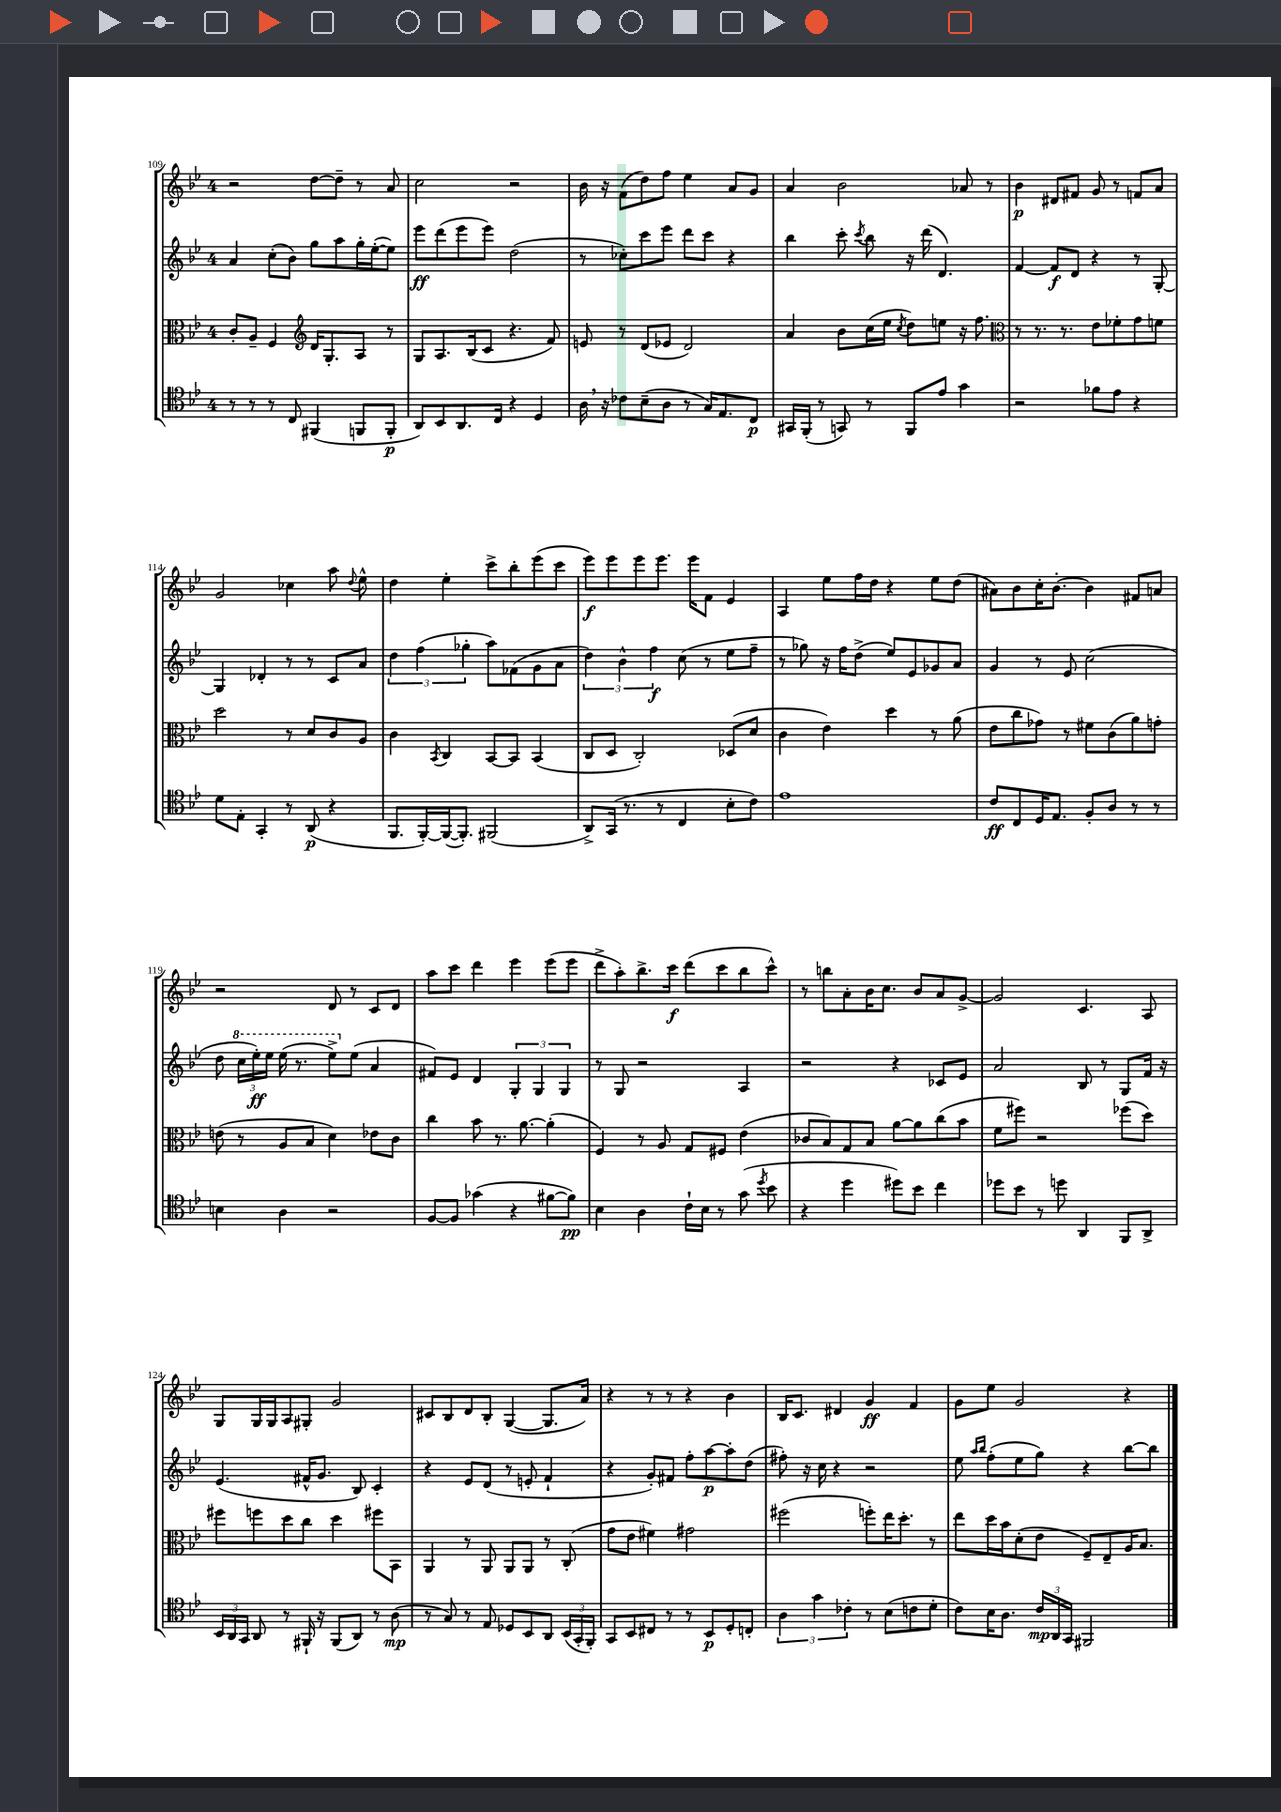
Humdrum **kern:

**kern	**dynam	**kern	**kern	**dynam	**kern	**dynam
*part4	*part4	*part3	*part2	*part2	*part1	*part1
*staff4	*staff4	*staff3	*staff2	*staff2	*staff1	*staff1
*clefC4	*	*clefC3	*clefG2	*	*clefG2	*
*k[b-e-]	*	*k[b-e-]	*k[b-e-]	*	*k[b-e-]	*
*M4/4	*	*M4/4	*M4/4	*	*M4/4	*
=109	=109	=109	=109	=109	=109	=109
8r	.	8c'/L	4a/	.	2r	.
8r	.	8A~/J	.	.	.	.
8r	.	4F/	(8cc'\L	.	.	.
8C/	.	.	8b-\J)	.	.	.
*	*	*clefG2	*	*	*	*
(4FF#X/	.	16d/KL	8gg\L	.	[8dd\L	.
.	.	8.G'/	.	.	.	.
.	.	.	8aa\	.	8dd~\J]	.
8FFn/L	.	8A/J	16gg'\L	.	8r	.
.	.	.	([16ee-'\J	.	.	.
8FF'/J	p	8r	8ee-\J])	.	8a/	.
=110	=110	=110	=110	=110	=110	=110
8AA/L)	.	8G/L	8eee-\L	ff	2cc\	.
8BB-/	.	8.A/	(8ddd\	.	.	.
8.AA/	.	.	8eee-\	.	.	.
.	.	(16B-/k	.	.	.	.
.	.	8c/J	8eee-\J)	.	.	.
16C/Jk	.	.	.	.	.	.
4r	.	4.r	(2dd\	.	2r	.
4D/	.	.	.	.	.	.
.	.	8f/)	.	.	.	.
=111	=111	=111	=111	=111	=111	=111
16A,\	.	8en/	8r	.	16b-\	.
16r	.	.	.	.	16r	.
8c-X\L	.	8r	8cc-X'\L)	.	(8f\L	.
(8B-~\	.	(8d/L	8ccc\	.	8dd\)	.
8A\J	.	8e-X/J	8eee-\J	.	8ff\J	.
8r	.	2d/)	8ddd\L	.	4ee-\	.
16G/KL)	.	.	8ccc\J	.	.	.
8.E-/	.	.	.	.	.	.
.	.	.	4r	.	8a/L	.
8C/J	p	.	.	.	8g/J	.
=112	=112	=112	=112	=112	=112	=112
16GG#X/LL	.	4a/	4bb-\	.	4a/	.
(16FF'/JJ	.	.	.	.	.	.
8r	.	.	.	.	.	.
8GGn/)	.	8b-\L	8ccc'\	.	2b-\	.
.	.	.	8qccc/	.	.	.
8r	.	(16cc\L	8bb-\	.	.	.
.	.	16ee-\JJ	.	.	.	.
.	.	8qcc/	.	.	.	.
8FF/L	.	8dd\L)	16r	.	.	.
.	.	.	(16ddd\	.	.	.
8e-/J	.	8een\J	4.d/)	.	.	.
4g\	.	16r	.	.	8a-X/	.
.	.	8.ff\	.	.	.	.
.	.	.	.	.	8r	.
=113	=113	=113	=113	=113	=113	=113
*	*	*clefC3	*	*	*	*
2r	.	8r	[4f/	.	4b-\	p
.	.	8.r	.	.	.	.
.	.	.	8f/L]	f	8d#X/L	.
.	.	8.r	.	.	.	.
.	.	.	8d/J	.	8f#X/J	.
8f-X\L	.	8e-\L	4r	.	8g/	.
8e-\J	.	8f-X'\	.	.	8r	.
4r	.	8g\	8r	.	8fn/L	.
.	.	8fn\J	[8G'/	.	8a/J	.
!!LO:LB:g=z
=114	=114	=114	=114	=114	=114	=114
8d\L	.	2dd\	4G/]	.	2g/	.
8E-'\J	.	.	.	.	.	.
4GG'/	.	.	4d-X'/	.	.	.
8r	.	8r	8r	.	4cc-X\	.
(8AA/	p	8d/L	8r	.	.	.
4r	.	8c/	8c/L	.	8aa\	.
.	.	.	.	.	8qqdd/	.
.	.	8A/J	8a/J	.	8ee-^^\	.
=115	=115	=115	=115	=115	=115	=115
8.FF/L	.	4c\	6dd\	.	4dd\	.
.	.	.	(6ff\	.	.	.
[16FF'/L)	.	.	.	.	.	.
.	.	8qBB-/	.	.	.	.
(16FF/J_	.	4C/	.	.	4ee-'\	.
8.FF'/J])	.	.	.	.	.	.
.	.	.	6gg-X'\	.	.	.
(2FF#X/	.	[8BB-/L	8aa\L)	.	8ccc^\L	.
.	.	8BB-/J]	(8f-X\	.	8bb-'\	.
.	.	(4BB-/	8g\	.	(8eee-\	.
.	.	.	8a\J	.	8ccc\J	.
=116	=116	=116	=116	=116	=116	=116
8AA^/L)	.	8C/L	6dd\)	.	8eee-\L)	f
(16GG/Jk	.	8D/J	.	.	8eee-\	.
.	.	.	6b-^^\	.	.	.
8.r	.	.	.	.	.	.
.	.	2C'/)	.	.	8eee-\	.
.	.	.	6ff\	f	.	.
8r	.	.	.	.	8.eee-\J	.
4C/	.	.	(8cc\	.	.	.
.	.	.	.	.	16eee-\KL	.
.	.	.	8r	.	8f\J	.
8B-'\L	.	(8D-X/L	8ee-\L	.	4e-/	.
8c\J)	.	8d/J	8ff~\J	.	.	.
=117	=117	=117	=117	=117	=117	=117
1e-	.	4c\	8r	.	4A/	.
.	.	.	8gg-X\)	.	.	.
.	.	4e-\)	16r	.	8ee-\L	.
.	.	.	16ff\KL	.	.	.
.	.	.	(8dd^\J	.	16ff\L	.
.	.	.	.	.	16dd\JJ	.
.	.	4dd\	8ee-/L)	.	4r	.
.	.	.	8e-/	.	.	.
.	.	8r	8g-X/	.	8ee-\L	.
.	.	(8a\	8a/J	.	(8dd\J	.
=118	=118	=118	=118	=118	=118	=118
8c/L	ff	8e-\L	4g/	.	8a#X\L)	.
8C/	.	8cc\	.	.	8b-\	.
16D/K	.	8g-X\J)	8r	.	16cc'\K	.
8.E-/J	.	.	.	.	[8.b-'\J	.
.	.	8r	8e-/	.	.	.
8F'/L	.	8f#X\L	(2cc\	.	4b-\]	.
8A/J	.	(8c\	.	.	.	.
8r	.	8a\)	.	.	8f#X/L	.
8r	.	8gn'\J	.	.	8an/J	.
!!LO:LB:g=z
=119	=119	=119	=119	=119	=119	=119
4Bn\	.	(8en\	8dd\	.	2r	.
*	*	*	*8va	*	*	*
.	.	8r	24ccc\LL	.	.	.
.	.	.	24eee-'\)	ff	.	.
.	.	.	24eee-\JJ	.	.	.
4A\	.	8A/L	(16eee-\	.	.	.
.	.	.	8.r	.	.	.
.	.	8B-/J	.	.	.	.
2r	.	4d\)	8eee-^\L)	.	8d/	.
*	*	*	*X8va	*	*	*
.	.	.	(8ee-\J	.	8r	.
.	.	8e-X\L	4a/	.	8c/L	.
.	.	8c\J	.	.	8d/J	.
=120	=120	=120	=120	=120	=120	=120
[8F/L	.	4cc\	8f#X/L)	.	8aa\L	.
8F/J]	.	.	8e-/J	.	8ccc\J	.
(4g-X\	.	8b-\	4d/	.	4ddd\	.
.	.	8.r	.	.	.	.
4r	.	.	6G'/	.	4eee-\	.
.	.	[8.a\	.	.	.	.
.	.	.	6G/	.	.	.
[8f#X\L	.	(4a'\]	.	.	(8eee-\L	.
.	.	.	6G/	.	.	.
8f#\J])	pp	.	.	.	8eee-\J	.
=121	=121	=121	=121	=121	=121	=121
4B-\	.	4F/)	8r	.	8ddd^\L	.
.	.	.	8G/	.	8aa'\)	.
4A\	.	8r	2r	.	8.bb-^\	.
.	.	8A/	.	.	.	.
.	.	.	.	.	16ccc\Jk	f
16c`\LL	.	8G/L	.	.	(8ddd\L	.
16B-\JJ	.	.	.	.	.	.
8r	.	8F#X/J	.	.	8ccc\	.
(8g\	.	(4e-\	4A/	.	8bb-\	.
8qdd/	.	.	.	.	.	.
8b-\	.	.	.	.	8ccc^^\J)	.
=122	=122	=122	=122	=122	=122	=122
4r	.	8c-X/L	2r	.	8r	.
.	.	8B-/)	.	.	8bbn\L	.
4dd\	.	8G/	.	.	8a'\	.
.	.	8B-/J	.	.	16b-\K	.
.	.	.	.	.	8.cc\J	.
8dd#X\L)	.	[8a\L	4r	.	.	.
8b-\J	.	8a\]	.	.	8b-/L	.
4cc\	.	(8cc\	8c-X/L	.	8a/	.
.	.	8b-\J	8e-/J	.	[8g^/J	.
=123	=123	=123	=123	=123	=123	=123
8dd-X\L	.	8f\L	2a/	.	2g/]	.
8b-\J	.	8ff#X\J)	.	.	.	.
8r	.	2r	.	.	.	.
8ddn\	.	.	.	.	.	.
4AA/	.	.	8B-/	.	4.c/	.
.	.	.	8r	.	.	.
8FF/L	.	(8ff-X\L	8G/L	.	.	.
8AA^/J	.	8dd\J)	16f/Jk	.	8A/	.
.	.	.	16r	.	.	.
!!LO:LB:g=z
=124	=124	=124	=124	=124	=124	=124
24BB-/LL	.	8ff#X\L	(4.e-/	.	8G/L	.
24AA/	.	.	.	.	.	.
24GG/JJ	.	.	.	.	.	.
8AA/	.	8ffn\	.	.	16G/L	.
.	.	.	.	.	16G/J	.
8r	.	8dd\	.	.	8A/	.
16FF#X`/	.	8cc\J	16f#X^^/KL	.	8G#X'/J	.
16r	.	.	8.g/J	.	.	.
(8FF#/L	.	4dd\	.	.	2g/	.
8AA/J)	.	.	8B-/)	.	.	.
8r	.	8ff#X\L	4c'/	.	.	.
(8A\	mp	8BB-\J	.	.	.	.
=125	=125	=125	=125	=125	=125	=125
8r	.	4AA/	4r	.	8c#X/L	.
8G/)	.	.	.	.	8B-/	.
8r	.	8r	8e-/L	.	8d/	.
8E-/	.	8AA/	(8d/J	.	8B-'/J	.
8D-X/L	.	8AA/L	8r	.	([4G/	.
8BB-/	.	8AA/J	8en'/	.	.	.
8AA/J	.	8r	4f`/	.	8.G/L]	.
(24BB-/LL	.	(8C'/	.	.	.	.
24GG'/	.	.	.	.	.	.
.	.	.	.	.	16a/Jk)	.
24FF'/JJ)	.	.	.	.	.	.
=126	=126	=126	=126	=126	=126	=126
8GG/L	.	8g\L	4r	.	4r	.
8BB-/	.	8e-\J	.	.	.	.
8C#X/J	.	4f#X\)	8g'/L)	.	8r	.
8r	.	.	8f#X/J	.	8r	.
8r	.	2g#X\	8ff'\L	.	4r	.
8BB-/L	p	.	[8aa\	p	.	.
8D'/	.	.	8aa'\]	.	4b-\	.
8Cn'/J	.	.	(8dd\J	.	.	.
=127	=127	=127	=127	=127	=127	=127
6A\	.	(2ff#X\	8ff#X'\)	.	16B-/KL	.
.	.	.	.	.	8.c/J	.
.	.	.	16r	.	.	.
6g\	.	.	.	.	.	.
.	.	.	16cc\	.	.	.
.	.	.	4r	.	4d#X/	.
6c-X'\	.	.	.	.	.	.
8r	.	8ffn'\L)	2r	.	4g/	ff
(8B-\L	.	16ee-\K	.	.	.	.
.	.	8.dd'\J	.	.	.	.
8cn\	.	.	.	.	4f/	.
8d'\J	.	8r	.	.	.	.
=128	=128	=128	=128	=128	=128	=128
8c\L)	.	8ee-\L	8ee-\	.	8g\L	.
.	.	.	16qqaa/LL	.	.	.
.	.	.	16qqbb-/JJ	.	.	.
16B-\K	.	16dd\L	(8ff'\L	.	8ee-\J	.
8.A\J	.	16b-\J	.	.	.	.
.	.	(8d'\	8ee-\	.	2g/	.
24c/LL	mp	8e-\J	8gg\J)	.	.	.
24AA/	.	.	.	.	.	.
24GG/JJ	.	.	.	.	.	.
2FF#X/	.	8F~/L)	4r	.	.	.
.	.	8E-~/	.	.	.	.
.	.	16A/K	[8bb-\L	.	4r	.
.	.	8.B-/J	.	.	.	.
.	.	.	8bb-\J]	.	.	.
==	==	==	==	==	==	==
*-	*-	*-	*-	*-	*-	*-
